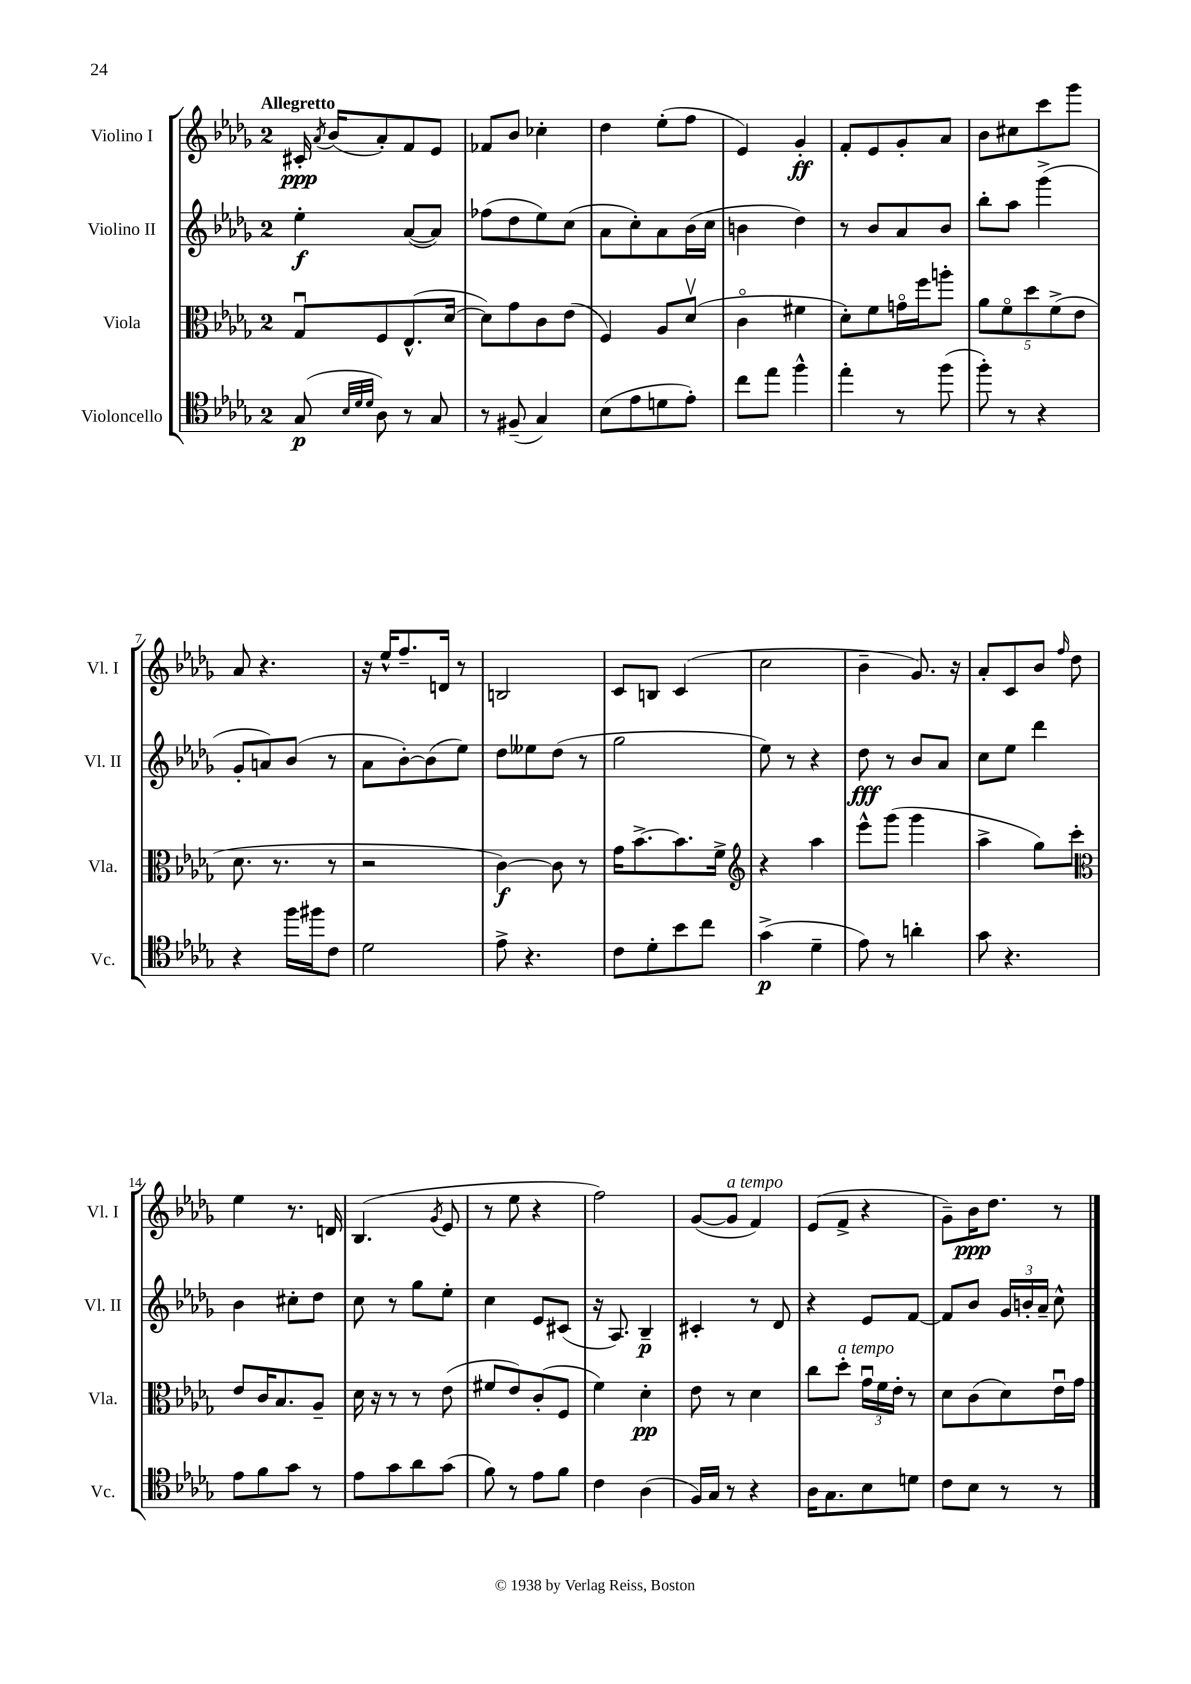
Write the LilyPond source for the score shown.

<<
\new StaffGroup <<
\new Staff = "s0" \with { instrumentName = "Violino I" shortInstrumentName = "Vl. I" } {
    \clef treble \key des \major \once \override Staff.TimeSignature.style = #'single-digit \time 2/4 \tempo "Allegretto"
    \autoBeamOff cis'16-.\ppp \acciaccatura { aes'8 } bes'16[( aes'8-.) f'8 ees'8] |
    fes'8[ bes'8] ces''4-. |
    des''4 ees''8[-.( f''8] |
    ees'4) ges'4-.\ff |
    f'8[-. ees'8 ges'8-. aes'8] |
    bes'8[ cis''8 c'''8 ges'''8] |
    aes'8 r4. |
    r16 ees''16[-^ f''8.-- d'16] r8 |
    b2 |
    c'8[ b8] c'4( |
    c''2 |
    bes'4-- ges'8.) r16 |
    aes'8[-. c'8 bes'8] \grace { f''16 } des''8 |
    ees''4 r8. d'16 |
    bes4.( \acciaccatura { ges'8 } ees'8 |
    r8 ees''8 r4 |
    f''2) |
    ges'8[~( ges'8]^\markup { \italic "a tempo" } f'4) |
    ees'8[( f'8]-> r4 |
    ges'8[--) bes'16\ppp des''8.] r8 \bar "|." |
}
\new Staff = "s1" \with { instrumentName = "Violino II" shortInstrumentName = "Vl. II" } {
    \clef treble \key des \major \once \override Staff.TimeSignature.style = #'single-digit \time 2/4
    \autoBeamOff ees''4-.\f aes'8[~( aes'8]) |
    fes''8[( des''8 ees''8) c''8]( |
    aes'8[ c''8-.) aes'8 bes'16( c''16] |
    b'4 des''4) |
    r8 bes'8[ aes'8 bes'8] |
    bes''8[-. aes''8] ges'''4->( |
    ges'8[-. a'8) bes'8]( r8 |
    aes'8[ bes'8~-.) bes'8( ees''8]) |
    des''8[ eeses''8 des''8]( r8 |
    ges''2 |
    ees''8) r8 r4 |
    des''8\fff r8 bes'8[ aes'8] |
    c''8[ ees''8] des'''4 |
    bes'4 cis''8[-. des''8] |
    c''8 r8 ges''8[ ees''8]-. |
    c''4 ees'8[ cis'8]( |
    r16 aes8.) bes4--\p |
    cis'4-. r8 des'8 |
    r4 ees'8[ f'8]~ |
    f'8[ bes'8] \tuplet 3/2 { ges'16[ b'16-. aes'16]-- } c''8-^ \bar "|." |
}
\new Staff = "s2" \with { instrumentName = "Viola" shortInstrumentName = "Vla." } {
    \clef alto \key des \major \once \override Staff.TimeSignature.style = #'single-digit \time 2/4
    \autoBeamOff ges8[\downbow f8 ees8.-^( des'16]~ |
    des'8[) ges'8 c'8 ees'8]( |
    f4) aes8[ des'8]\upbow( |
    c'4\flageolet fis'4 |
    des'8[-.) f'8 g'16\flageolet f''16 a''8]-. |
    \tuplet 5/4 { aes'8[ f'8\flageolet des''8 f'8->( ees'8] } |
    des'8. r8. r8 |
    r2 |
    c'4~\f) c'8 r8 |
    ges'16[ bes'8.~-> bes'8. f'16]-> |
    \clef treble r4 aes''4 |
    ees'''8[-^ ges'''8]( ges'''4 |
    aes''4-> ges''8[) c'''8]-. |
    \clef alto ees'8[ c'16 bes8. aes8]-- |
    des'16 r16 r8 r8 ees'8( |
    fis'8[ ees'8) c'8-.( f8] |
    f'4) des'4-.\pp |
    ees'8 r8 des'4 |
    c''8[ des''8]-.^\markup { \italic "a tempo" } \tuplet 3/2 { ges'16[\downbow f'16 ees'16]-. } r8 |
    des'8[ c'8( des'8) ees'16\downbow ges'16] \bar "|." |
}
\new Staff = "s3" \with { instrumentName = "Violoncello" shortInstrumentName = "Vc." } {
    \clef tenor \key des \major \once \override Staff.TimeSignature.style = #'single-digit \time 2/4
    \autoBeamOff ges8\p( \grace { bes32[ des'32 des'32] } aes8) r8 ges8 |
    r8 fis8--( ges4) |
    bes8[( ees'8 d'8 ees'8]-.) |
    c''8[ ees''8] f''4-^ |
    ees''4-. r8 f''8( |
    f''8-.) r8 r4 |
    r4 f''16[ fis''16 c'8] |
    des'2 |
    ees'8-> r4. |
    c'8[ des'8-. bes'8 c''8] |
    ges'4->\p( des'4-- |
    ees'8) r8 a'4-. |
    ges'8 r4. |
    ees'8[ f'8 ges'8] r8 |
    ees'8[ ges'8 aes'8 ges'8]( |
    f'8) r8 ees'8[ f'8] |
    c'4 aes4( |
    f16[) ges16] r8 r4 |
    aes16[ ges8. bes8 d'8] |
    c'8[ bes8] r8 r8 \bar "|." |
}
>>
>>
